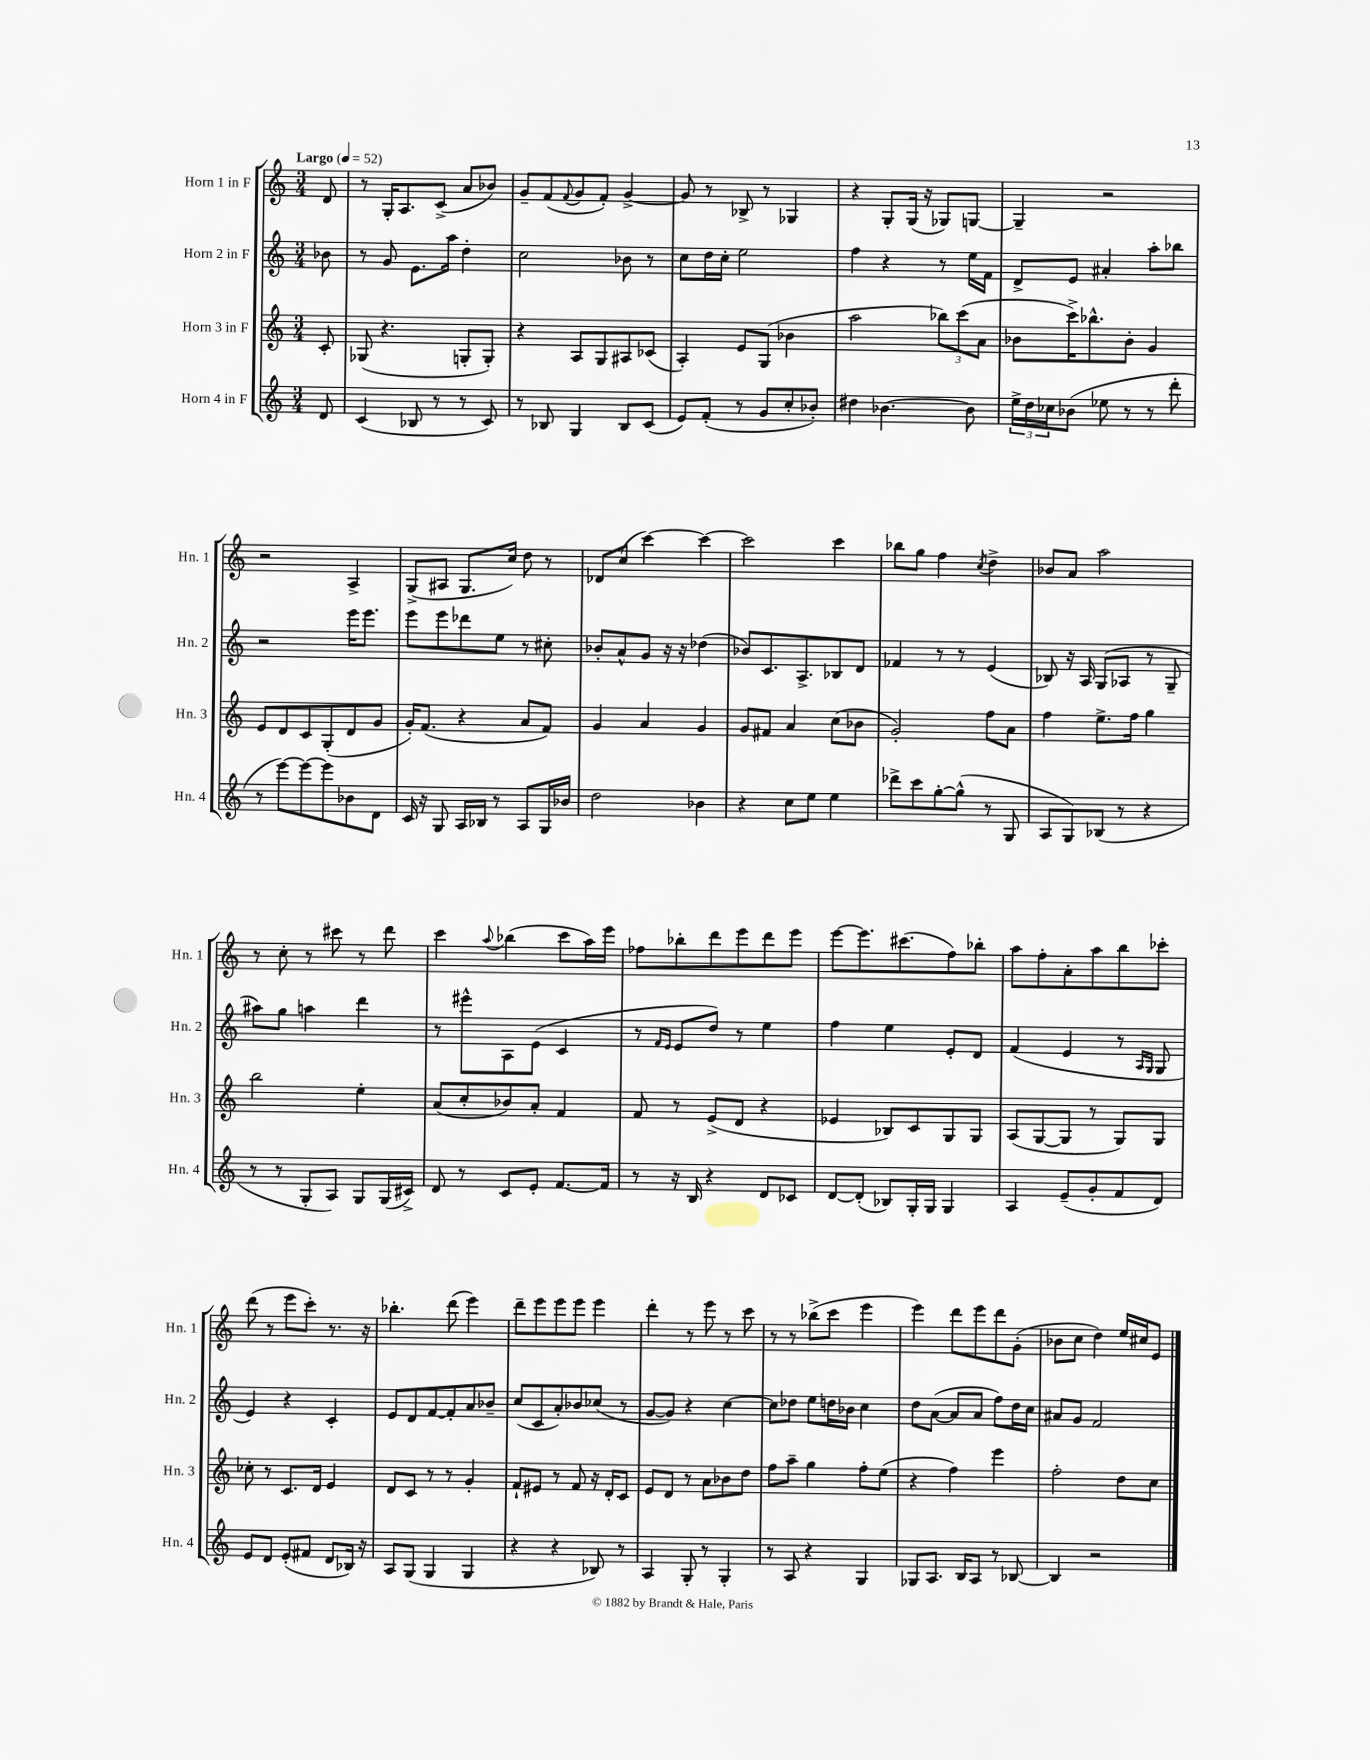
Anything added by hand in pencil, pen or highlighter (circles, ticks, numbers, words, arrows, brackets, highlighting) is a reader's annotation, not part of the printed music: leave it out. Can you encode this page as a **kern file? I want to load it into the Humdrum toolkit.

**kern	**kern	**kern	**kern
*part4	*part3	*part2	*part1
*staff4	*staff3	*staff2	*staff1
*I"Horn 4 in F	*I"Horn 3 in F	*I"Horn 2 in F	*I"Horn 1 in F
*I'Hn. 4	*I'Hn. 3	*I'Hn. 2	*I'Hn. 1
*clefG2	*clefG2	*clefG2	*clefG2
*k[]	*k[]	*k[]	*k[]
*M3/4	*M3/4	*M3/4	*M3/4
*MM52	*MM52	*MM52	*MM52
=	=	=	=
!	!	!	!LO:TX:a:B:t=Largo
8d/	8c'/	8b-X\	8d/
=1	=1	=1	=1
(4c/	(8G-X/	8r	8r
.	4.r	8g/	16G'/KL
.	.	.	8.A/
8B-X/	.	8.e\L	.
8r	.	.	(8c^/J
.	.	16aa\Jk	.
8r	8Gn'/L	4dd'\	8a/L
8c/)	8G'/J)	.	8b-X/J)
=2	=2	=2	=2
8r	4r	2cc\	8g~/L
8B-X/	.	.	(8f/
.	.	.	8qqf/
4G/	8A/L	.	8g/
.	8G/	.	8f'/J)
8B-/L	8A#X/	8b-X\	[4g^/
(8c/J	(8c-X/J	8r	.
=3	=3	=3	=3
8e/L)	4A'/)	8cc\L	8g/]
(8f'/J	.	16dd\L	8r
.	.	16cc'\JJ	.
8r	8e/L	2ee\	8B-X^/
8g/L	(8G/J	.	8r
8cc'/	4b-X\	.	4G-X/
8b-X'/J)	.	.	.
=4	=4	=4	=4
4dd#X\	2aa\	4ff\	4r
[4.b-X\	.	4r	8G'/L
.	.	.	(16G/Jk
.	.	.	16r
.	12bb-X\L)	8r	8G-X/L)
.	(12ccc\	.	.
8b-\]	.	16ee\LL	[8Gn/J
.	12a\J	.	.
.	.	16f\JJ	.
=5	=5	=5	=5
24ee^\LL	8b-X\L	8d^/L	4G~/]
24dd\	.	.	.
24cc-X\J	.	.	.
(8b-X\J	16ccc^\K)	8e/J	.
.	8.bb-X^^\	.	.
8ee-X\	.	4a#X'/	2r
8r	8b-'\J	.	.
8r	4g/	8aa'\L	.
8ddd'\	.	8bb-X\J	.
!!LO:LB:g=z
=6	=6	=6	=6
8r	8e/L	2r	2r
[8eee\L)	8d/	.	.
8eee\_	8c/	.	.
8eee\]	(8G'/	.	.
8b-X\	8d/	16eee\KL	4A^/
.	.	8.eee\J	.
8d\J	8g/J	.	.
=7	=7	=7	=7
16c/	16g'/KL)	8eee\L	(8G^/L
16r	(8.f/J	.	.
8G/	.	8eee\	8A#X/J
16A/LL	4r	8ddd-X\	8.G/L
16B-X/JJ	.	.	.
8r	.	8ee\J	.
.	.	.	16cc/Jk)
8A/L	8a/L	8r	8dd\
16G/L	8f/J)	8cc#X'\	8r
16b-X/JJ	.	.	.
=8	=8	=8	=8
2dd\	4g/	8b-X'/L	8d-X/L
.	.	8a^^/	(8cc/J
.	4a/	8g/J	[4ccc\)
.	.	16r	.
.	.	16r	.
4b-X\	4g/	(4dd-X\	4ccc\_
=9	=9	=9	=9
4r	8g/L	8b-X/L)	2ccc\]
.	8f#X/J	8.c/	.
8cc\L	4a/	.	.
.	.	8.A^/	.
8ee\J	.	.	.
4ee\	(8cc\L	8B-X/	4ccc\
.	8b-X\J	8d/J	.
=10	=10	=10	=10
8ddd-X^\L	2g'/)	4f-X/	8bb-X\L
8ccc\	.	.	8gg\J
[8gg'\	.	8r	4ff\
(8gg^^\J]	.	8r	.
.	.	.	8qcc/
8r	8ff\L	(4e/	4dd^\
8G/	8a\J	.	.
=11	=11	=11	=11
8A/L	4ff\	8B-X/)	8b-X/L
8G/)	.	16r	8a/J
.	.	16A/	.
(8B-X/J	8.ee^\L	(8G/L	2aa\
8r	.	8A-X/J	.
.	16ff\Jk	.	.
4r	4gg\	8r	.
.	.	8G~/	.
!!LO:LB:g=z
=12	=12	=12	=12
8r	2bb\	8aa#X\L)	8r
8r	.	8gg\J	8cc'\
8G'/L	.	4aan\	8r
8A/J)	.	.	8ccc#X\
8G/L	4ee'\	4ddd\	8r
(16G/L	.	.	8ddd\
16c#X^/JJ)	.	.	.
=13	=13	=13	=13
8d/	(8a/L	8r	4ccc\
8r	8cc'/	8eee#X^^\L	.
.	.	.	8qqaa/
8c/L	8b-X/)	8A\	(4bb-X\
8e'/J	8a'/J	(8e\J	.
[8.f/L	4f/	4c/	8ccc\L
.	.	.	16aa\L)
16f/Jk]	.	.	16eee\JJ
=14	=14	=14	=14
8r	8f/	8r	8ff-X\L
.	.	16qqf/LL	.
.	.	16qqe/JJ	.
16r	8r	8e/L	8bb-X'\
16B/	.	.	.
4r	(8e^/L	8dd/J)	8ddd\
.	8d/J	8r	8eee\
8d/L	4r	4ee\	8ddd\
8c-X/J	.	.	8eee\J
=15	=15	=15	=15
[8d/L	4e-X/	4ff\	[8eee\L
(8d'/J]	.	.	8.eee\]
8B-X/L)	8B-X/L)	4ee\	.
.	.	.	(8.ccc#X\
16G'/L	8c/	.	.
16G/JJ	.	.	.
4G/	8G/	8e'/L	8ff\)
.	8G/J	8d/J	8bb-X'\J
=16	=16	=16	=16
4A/	(8A/L	(4f/	8aa\L
.	[8G/	.	8ff'\
(8e~/L	8G/J]	4e/	8a'\
8g'/	8r	.	8aa\
8f/	8G/L)	8r	8bb\
.	.	16qqA/LL	.
.	.	16qqG/JJ	.
8d/J)	8G/J	8G/	8ccc-X'\J
!!LO:LB:g=z
=17	=17	=17	=17
8e/L	8cc-X'\	4e/)	(8ddd\
8d/J	8r	.	8r
(8e'/L	8.c/L	4r	8eee\L
8f#X/J	.	.	8ccc'\J)
.	16d/Jk	.	.
8d/L	4e/	4c'/	8.r
16B-X/Jk)	.	.	.
16r	.	.	16r
=18	=18	=18	=18
8A/L	8d/L	8e/L	4.bb-X'\
(8G/J	8c/J	8d/	.
4G/	8r	[8f/	.
.	8r	8f'/]	(8ddd\
4G/	4g'/	8a/	4eee\)
.	.	8b-X~/J	.
=19	=19	=19	=19
4r	8f`/L	(8cc/L	8ddd~\L
.	8e#X/J	8c/	8eee\
4r	8r	8a'/)	8eee\
.	8f/	8b-X/	8eee\J
8B-X/)	16r	(8cc-X/J	4eee\
.	16d'/KL	.	.
8r	8c/J	8r	.
=20	=20	=20	=20
4A/	8e/L	[8g/L	4ddd'\
.	8d/J	8g/J])	.
8G'/	8r	4r	8r
8r	8a\L	.	8eee\
4G'/	8b-X\	[4cc\	8r
.	8dd\J	.	8ccc\
=21	=21	=21	=21
8r	8ff\L	8cc\L]	8r
8A/	8aa~\J	8dd-X\J	8r
4r	4gg\	8ee\L	(8bb-X^\L
.	.	16ddn\L	8ccc\J
.	.	16b-X\JJ	.
4G/	8ff'\L	4cc\	4eee\
.	(8ee\J	.	.
=22	=22	=22	=22
8G-X/L	4r	8dd\L	4eee\)
8.A/J	.	([8a\J	.
.	4ff\)	8a/L]	8ddd\L
16B/KL	.	.	.
8A/J	.	8a/J	8eee\
8r	4eee\	8ff\L)	8ddd\
[8B-X/	.	16dd\L	(8g'\J
.	.	16cc\JJ	.
=23	=23	=23	=23
4B-/]	2ff'\	8a#X/L	8b-X\L
.	.	8g/J	8cc\J
2r	.	2f/	4dd\)
.	8dd\L	.	16ee/LL
.	.	.	16cc#X/J
.	8cc\J	.	8e/J
==	==	==	==
*-	*-	*-	*-
